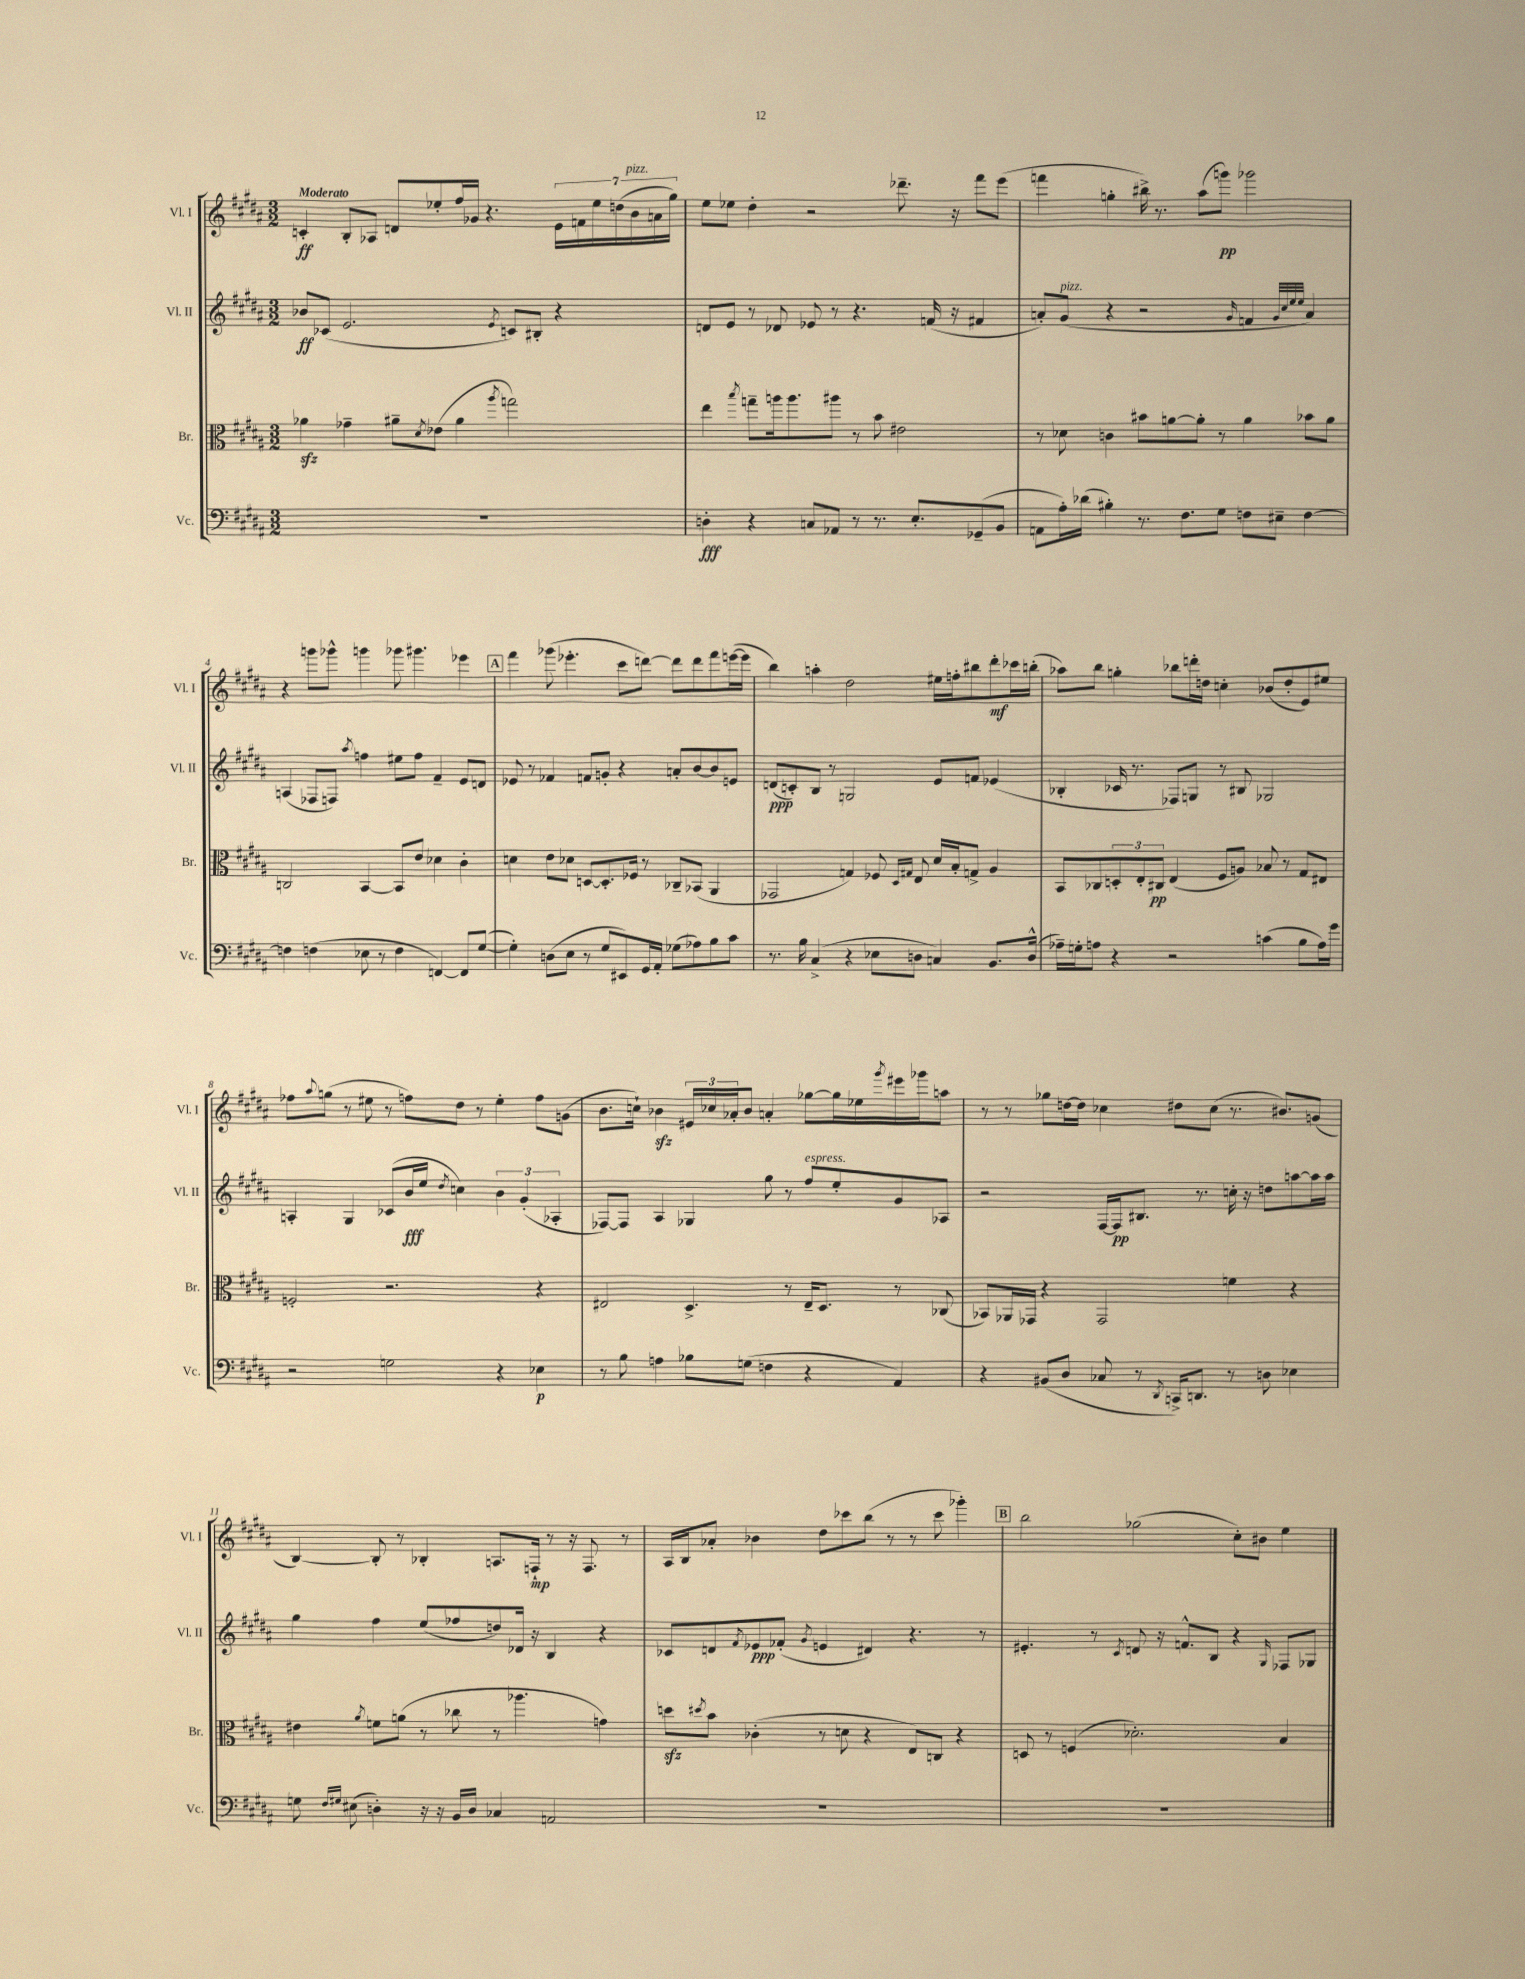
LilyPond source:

<<
\new StaffGroup <<
\new Staff = "s0" \with { instrumentName = "Vl. I" shortInstrumentName = "Vl. I" } {
    \clef treble \key b \major \numericTimeSignature \time 3/2 \tempo "Moderato"
    c'4-.\ff b8-. aes8 d'8 ees''8-. fis''16 ges'16 r4. \tuplet 7/4 { e'16 f'16 ees''16 d''16( b'16^\markup { \italic "pizz." } a'16 gis''16) } |
    e''8 ees''8 dis''4-. r2 des'''8.-- r16 fis'''8 e'''8( |
    f'''4 g''4-. bis''16->) r8. ais''8( g'''8\pp) ges'''2 |
    r4 g'''8 ges'''8-^ g'''4 ges'''8 gis'''4. ees'''4 |
    \mark \markup { \box "A" } fis'''4 ges'''8( ees'''4.-. cis'''8 d'''8~) d'''8 d'''8 fis'''8 e'''16~( e'''16 |
    b''4) a''4-. dis''2 eis''16 f''16-. bis''8 dis'''8-.\mf ces'''16 b''16-.( |
    aes''8) b''8 g''4-. bes''8 d'''16-. d''16 c''4-. bes'8( d''8-. e'8) eis''8 |
    fes''8 \appoggiatura { ais''8 } g''8( r8 eis''8 r8 f''8) dis''8 r8 eis''4-. f''8 g'8( |
    b'8. c''16-!) bes'4\sfz \tuplet 3/2 { eis'16 ces''16 aes'16-. } bes'8 a'4-. ges''8~ ges''16 ees''16 \acciaccatura { gis'''8 } eis'''16 ges'''16 a''8 |
    r8 r8 ges''8 d''16~ d''16 ces''4 dis''8 ces''8( r8. bis'8.) g'8( |
    b4~) b8-. r8 bes4-. a8. f16-!\mp r8 r16 f8. r8 |
    ais16 b16 aes'8-. bes'4 dis''8 ces'''8 b''8( r8 r8 ces'''8 ges'''4-.) |
    \mark \markup { \box "B" } b''2 ges''2( cis''8-.) bis'8 e''4 \bar "|." |
}
\new Staff = "s1" \with { instrumentName = "Vl. II" shortInstrumentName = "Vl. II" } {
    \clef treble \key b \major \numericTimeSignature \time 3/2
    bes'8\ff ces'8( e'2. \acciaccatura { e'8 } c'8) bis8-. r4 |
    d'8 e'8 r8 des'8 ees'8 r8 r4. f'16( r16 fis'4 |
    a'8-.) gis'8^\markup { \italic "pizz." }( r4 r2 \grace { gis'16 } f'4 \grace { gis'32 cis''32 e''32 e''32 } a'4) |
    a4( fes8 f8) \acciaccatura { ais''8 } f''4 eis''8 f''8 fis'4-- e'8 d'8 |
    \mark \markup { \box "A" } ees'8 r8 fes'4 f'8 g'8-. r4 a'8-. b'8~ b'8 e'8 |
    d'8\ppp( c'8-.) b8 r8 g2 e'8 f'8 ees'4( |
    bes4-. ces'16 r8. fes8) g8 r8 bis8 ges2 |
    a4-. gis4 ces'8( b'16\fff e''16 \acciaccatura { dis''8 } c''4) \tuplet 3/2 { b'4 gis'4-.( aes4-. } |
    fes8~) fes8 ais4 ges4 gis''8 r8 fis''8^\markup { \italic "espress." } e''8-. gis'8 aes8 |
    r2 fis16~ fis16\pp bis8. r8. c''16-. r16 d''8 a''8~ a''16 a''16 |
    gis''4 fis''4 e''8( fes''8 d''8) des'16 r16 b4 r4 |
    ces'8 d'8 \acciaccatura { fis'8 } ees'8\ppp fes'8-.( \acciaccatura { gis'8 } e'4 dis'4) r4. r8 |
    \mark \markup { \box "B" } eis'4.-. r8 \acciaccatura { cis'8 } d'8 r16 f'8.-^ b8 r4 \grace { gis16 } fes8 ges8 \bar "|." |
}
\new Staff = "s2" \with { instrumentName = "Br." shortInstrumentName = "Br." } {
    \clef alto \key b \major \numericTimeSignature \time 3/2
    aes'4\sfz ges'4-- ais'8-- \acciaccatura { dis'8 } ees'8( ais'4 \acciaccatura { ais''8 } g''2) |
    e''4 \acciaccatura { b''8 } g''8-- a''16 a''8. ais''8 r8 b'8 eis'2 |
    r8 des'8 c'4 bis'8 a'8~ a'8-. r8 a'4 bes'8 a'8 |
    c2 b,4~ b,8 e'8 des'4 cis'4-. |
    \mark \markup { \box "A" } d'4 e'8 des'8 d8~ d8.-. fes16 r8 ces8-- bes,8( ais,4 |
    ges,2 g4) fes8 \grace { dis16 gis16 } e8 dis'16 b16-. g8-> ais4 |
    b,8 ces8 \tuplet 3/2 { d8-. e8-. cis8\pp } e4( fis8 a8) bes8 r8 gis8 eis8 |
    f2-. r2. r4 |
    eis2 dis4.-> r8 eis16-- dis8. r8 ces8( |
    bes,8) aes,16 ges,16 r4 ges,2 f'4 r4 |
    eis'4 \acciaccatura { ais'8 } f'8 a'8( r8 ces''8 r8 aes''4. g'4) |
    d''8\sfz \acciaccatura { dis''8 } b'8 ces'4-.( r8 d'8 r4 e8) c8 r4 |
    \mark \markup { \box "B" } d8 r8 f4( des'2.-.) b4 \bar "|." |
}
\new Staff = "s3" \with { instrumentName = "Vc." shortInstrumentName = "Vc." } {
    \clef bass \key b \major \numericTimeSignature \time 3/2
    R1. |
    d4-.\fff r4 c8 aes,8 r8 r8. e8.-. ges,8--( b,8 |
    a,8 ais16-.) des'16( bis4-.) r8. fis8. gis8 f8 eis8-- f4~ |
    f4 f4( ees8 r8 f4 f,4~) f,8 gis8~( |
    \mark \markup { \box "A" } gis4-.) d8( e8 r8 gis8 eis,8) gis,16 ais,16-. ges8( aes8) b8 cis'8 |
    r8. b16 cis4->( r4 ees8 d8 c4) b,8. d16-^( |
    aes16--) g16-. a8 r4 r2 c'4( b8 a16) gis'16 |
    r2 g2 r4 ees4\p |
    r8 b8 a4 bes8 g8( f4 r4 ais,4) |
    r4 bis,8( dis8 ces8 r8 \acciaccatura { dis,8 } c,16->) d,8. r8 d8 ees4 |
    g8 \grace { fis16 gis16 } eis8( d4-.) r16 r16 b,16 d16 ces4 a,2 |
    R1. |
    \mark \markup { \box "B" } R1. \bar "|." |
}
>>
>>
